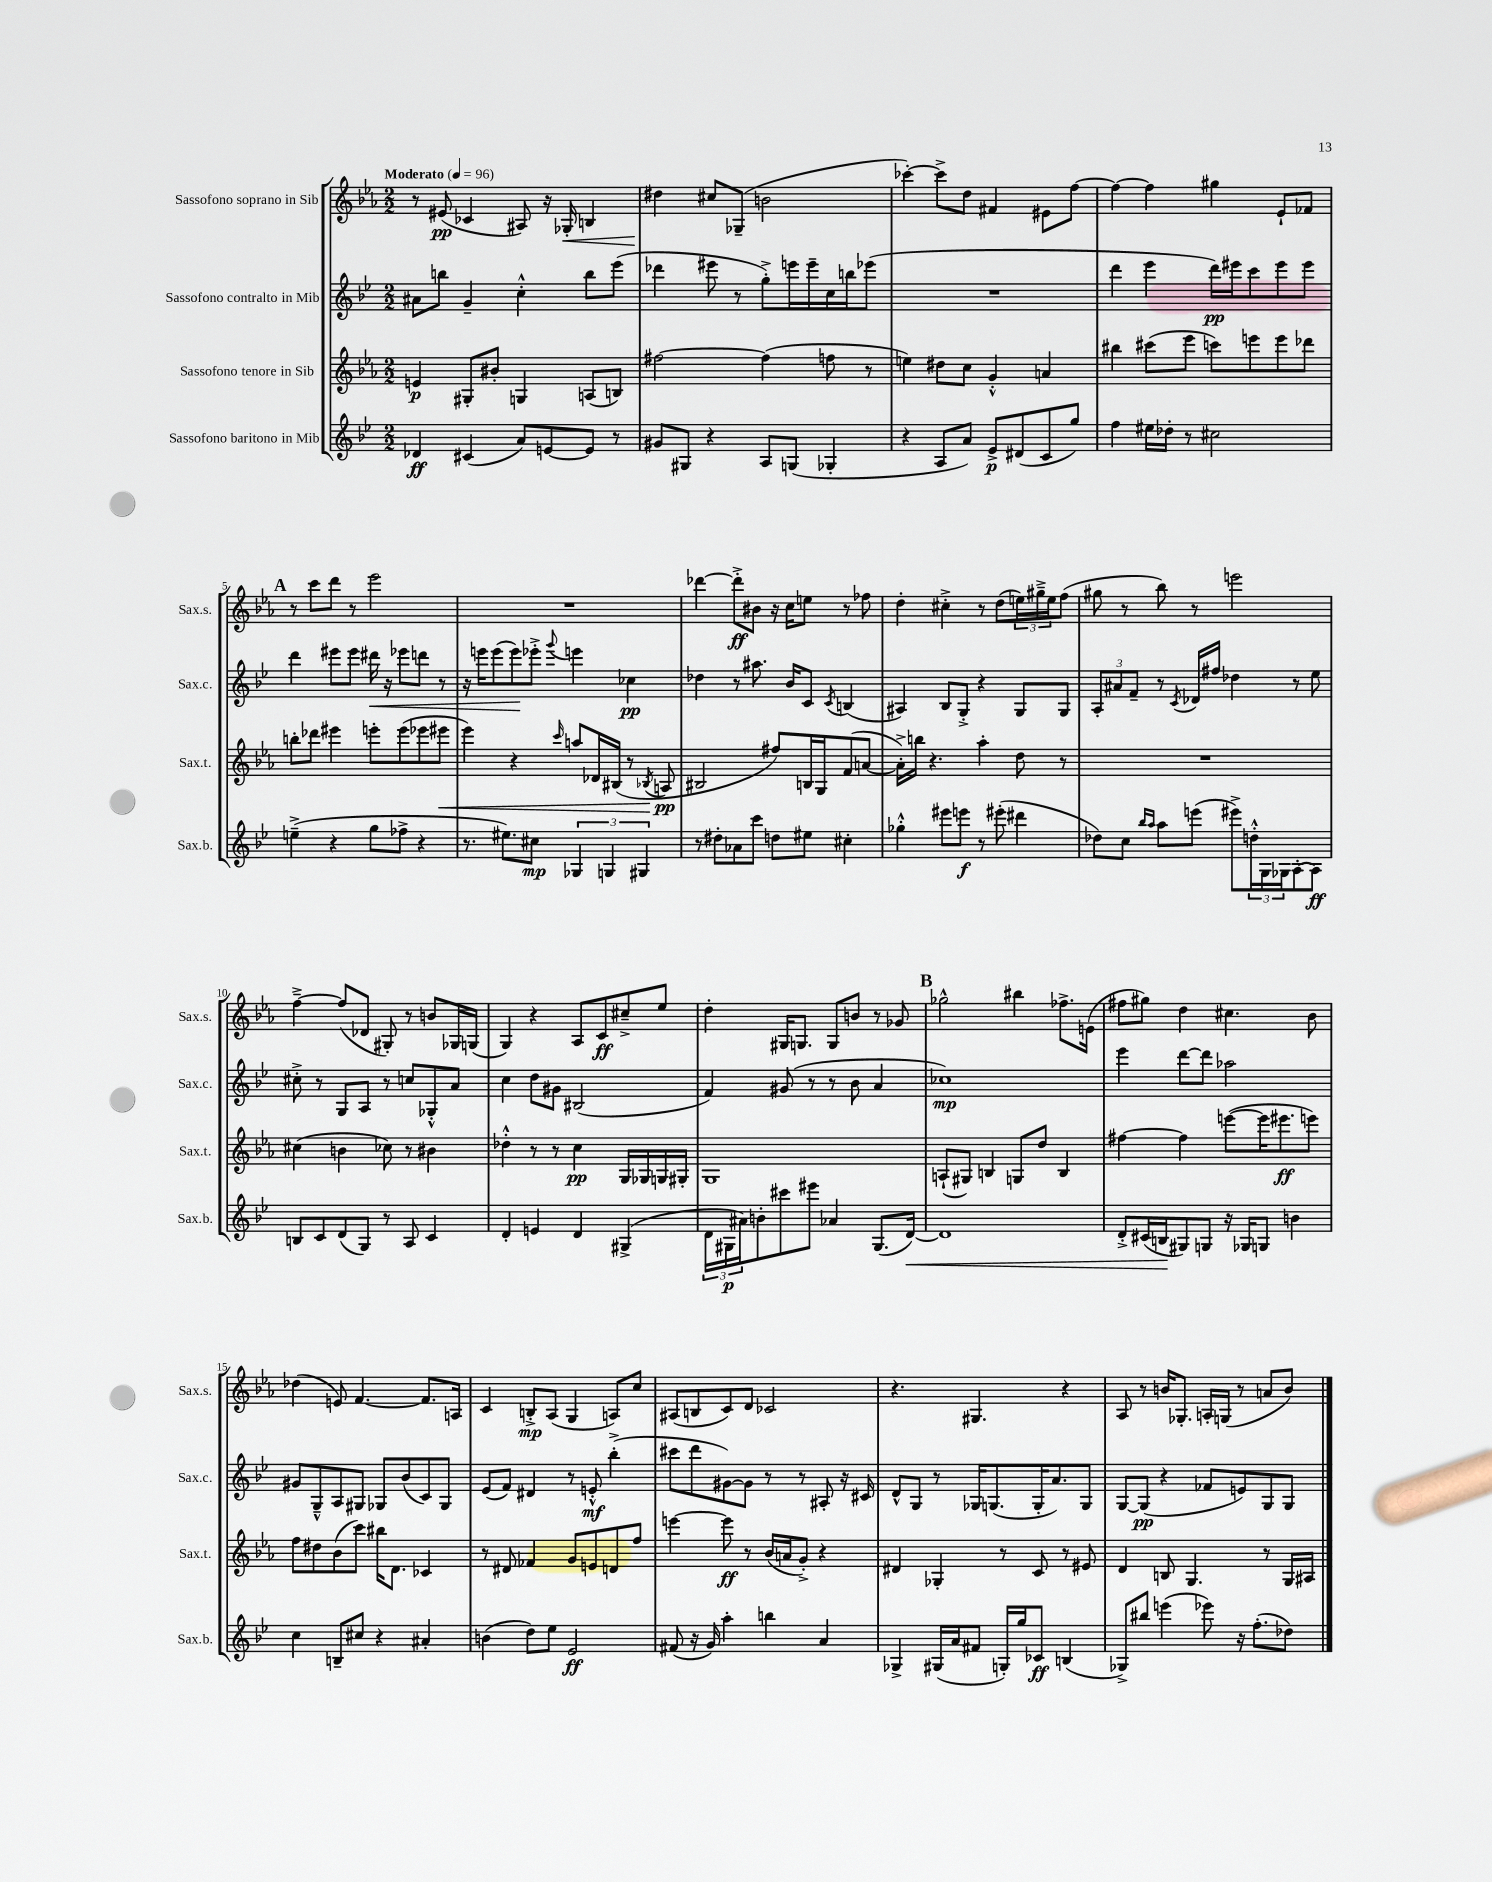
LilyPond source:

<<
\new StaffGroup <<
\new Staff = "s0" \with { instrumentName = "Sassofono soprano in Sib" shortInstrumentName = "Sax.s." } {
    \clef treble \key ees \major \numericTimeSignature \time 2/2 \tempo "Moderato" 4 = 96
    r8 eis'8\pp( ces'4 ais8) r16 ges16-.\< b4 |
    dis''4\! cis''8 ges8--( b'2 |
    ces'''4~-.) ces'''8-> d''8 fis'4 eis'8 f''8~ |
    f''4~ f''4 gis''4 ees'8-! fes'8 |
    \mark \markup { \bold "A" } r8 c'''8 d'''8 r8 ees'''2 |
    R1 |
    des'''4~ des'''8-.->\ff bis'8 r16 c''16 e''8 r8 fes''8 |
    d''4-. cis''4-.-> r8 d''8( \tuplet 3/2 { e''16) gis''16---> e''16 } f''8( |
    gis''8 r8 bes''8) r8 e'''2 |
    f''4~---> f''8( des'8 gis8-.) r8 b'8 ges16 g16( |
    g4) r4 aes8 c'8\ff cis''8---> ees''8 |
    d''4-. gis16 g8. g8 b'8 r8 ges'8 |
    \mark \markup { \bold "B" } ges''2-^ bis''4 fes''8.-> e'16( |
    fis''8 gis''8) d''4 cis''4. bes'8 |
    des''4( e'8) f'4.~ f'8. a16 |
    c'4 b8-.->\mp aes8( g4 a8) c''8 |
    ais8( b8 c'8) d'8 ces'2 |
    r4. gis4. r4 |
    aes8 r8 b'16 ges8.-. a16-. g16( r8 a'8 b'8) \bar "|." |
}
\new Staff = "s1" \with { instrumentName = "Sassofono contralto in Mib" shortInstrumentName = "Sax.c." } {
    \clef treble \key bes \major \numericTimeSignature \time 2/2
    ais'8 b''8 g'4-- c''4-.-^ b''8 ees'''8( |
    des'''4 eis'''8 r8 g''8-.->) e'''16 e'''16-- c''16 b''16 ees'''8( |
    R1 |
    d'''4 ees'''4 d'''16\pp) eis'''16 c'''8 eis'''8 eis'''8 |
    \mark \markup { \bold "A" } d'''4 eis'''8 eis'''8 dis'''16\< r16 ees'''8 d'''8 r8 |
    r16 e'''16 e'''8( e'''8\!) ees'''8-.-> \appoggiatura { g'''8 } e'''4 ces''4\pp |
    des''4 r8 ais''8. bes'16 c'8 \acciaccatura { c'8 } b4( |
    ais4) bes8 g8-.-> r4 g8 g8 |
    \tuplet 3/2 { a8-. ais'8 f'8-- } r8 \acciaccatura { c'8 } des'16 fis''16 des''4 r8 ees''8 |
    cis''8-.-> r8 g8 a8 r8 c''8 ges8-.-^ a'8 |
    c''4 d''8 gis'8 bis2( |
    f'4) gis'8( r8 r8 bes'8 a'4 |
    \mark \markup { \bold "B" } ces''1\mp) |
    ees'''4 d'''8~ d'''8 aes''2 |
    gis'8 g8---^ a8 gis8 ges8 bes'8( c'8) ges8 |
    ees'8( f'8) dis'4 r8 e'8-.-^\mf bes''4-.->( |
    cis'''8 d'''8 gis'8~) gis'8 r8 r8 ais8-. r16 cis'16 |
    d'8-^ g8 r8 ges16 g8.( g16-. a'8.) g8 |
    g8~ g8\pp( r4 fes'8 e'8) g8 g8 \bar "|." |
}
\new Staff = "s2" \with { instrumentName = "Sassofono tenore in Sib" shortInstrumentName = "Sax.t." } {
    \clef treble \key ees \major \numericTimeSignature \time 2/2
    e'4\p gis8-. bis'8-. g4 a8( b8) |
    fis''2~ fis''4( f''8 r8 |
    e''4) dis''8 c''8 g'4-.-^ a'4 |
    bis''4 cis'''8( ees'''8 c'''8) e'''8 e'''8 des'''8 |
    \mark \markup { \bold "A" } b''8-. des'''8 eis'''4 e'''8-. e'''8( ees'''8 eis'''8\< |
    ees'''4) r4 \grace { c'''16 } a''8 des'16 bis16( r8 \acciaccatura { bes8 } a8\pp\! |
    bis2 fis''8) b16 g16 f'8( a'8~ |
    a'16-.->) b''16 r4. aes''4-. d''8 r8 |
    R1 |
    cis''4( b'4 ces''8) r8 bis'4 |
    des''4-.-^ r8 r8 c''4\pp g16 ges16 g16 gis16-. |
    g1 |
    \mark \markup { \bold "B" } a8-!( gis8) b4 g8 d''8 b4 |
    fis''4~ fis''4 e'''8~( e'''16 eis'''8.\ff e'''8) |
    f''8 dis''8 bes'8( c'''8) bis''16 d'8. ces'4 |
    r8 dis'8 fes'4 g'8 e'8 d'8 f''8 |
    e'''4~ e'''8\ff r8 bes'16( a'16 g'8-.->) r4 |
    dis'4 ges4-. r8 c'8 r8 eis'8 |
    d'4 b8 g4. r8 g16 ais16 \bar "|." |
}
\new Staff = "s3" \with { instrumentName = "Sassofono baritono in Mib" shortInstrumentName = "Sax.b." } {
    \clef treble \key bes \major \numericTimeSignature \time 2/2
    des'4\ff cis'4( a'8) e'8~ e'8 r8 |
    gis'8 gis8 r4 a8 g8( ges4-. |
    r4 a8 a'8) ees'8->\p dis'8( c'8 g''8) |
    f''4 eis''16 des''16-. r8 cis''2 |
    \mark \markup { \bold "A" } e''4--->( r4 g''8 fes''8-> r4 |
    r8. eis''8.) cis''8\mp \tuplet 3/2 { ges4 g4 gis4 } |
    r8 dis''8-. aes'8 c'''8 d''8 eis''8 cis''4-. |
    ges''4-.-^ eis'''8 e'''8\f r8 eis'''8-.( dis'''4 |
    des''8) c''8 \grace { bes''16 a''16 } a''8 e'''8( eis'''8->) \tuplet 3/2 { d''16-.-^ g16 ges16 } a8~-. a8\ff |
    b8 c'8 d'8( g8) r8 a8 c'4 |
    d'4-. e'4 d'4 gis4->( |
    \tuplet 3/2 { d'16 gis16\p ais'16) } b'8-. cis'''8 eis'''8 aes'4 gis8.( d'16~\<) |
    \mark \markup { \bold "B" } d'1 |
    d'8-.-> cis'16( b16\! gis8) g8 r16 ges16 g8 b'4 |
    c''4 b8-- cis''8 r4 ais'4-. |
    b'4( d''8) ees''8 ees'2\ff |
    fis'8( r16 g'16) a''4-. b''4 a'4 |
    ges4-> gis16( a'16 fis'8 g16-.) g''16 ces'8\ff b4( |
    ges8->) bis''8 e'''4( ees'''8) r16 f''8.-.( des''8) \bar "|." |
}
>>
>>
